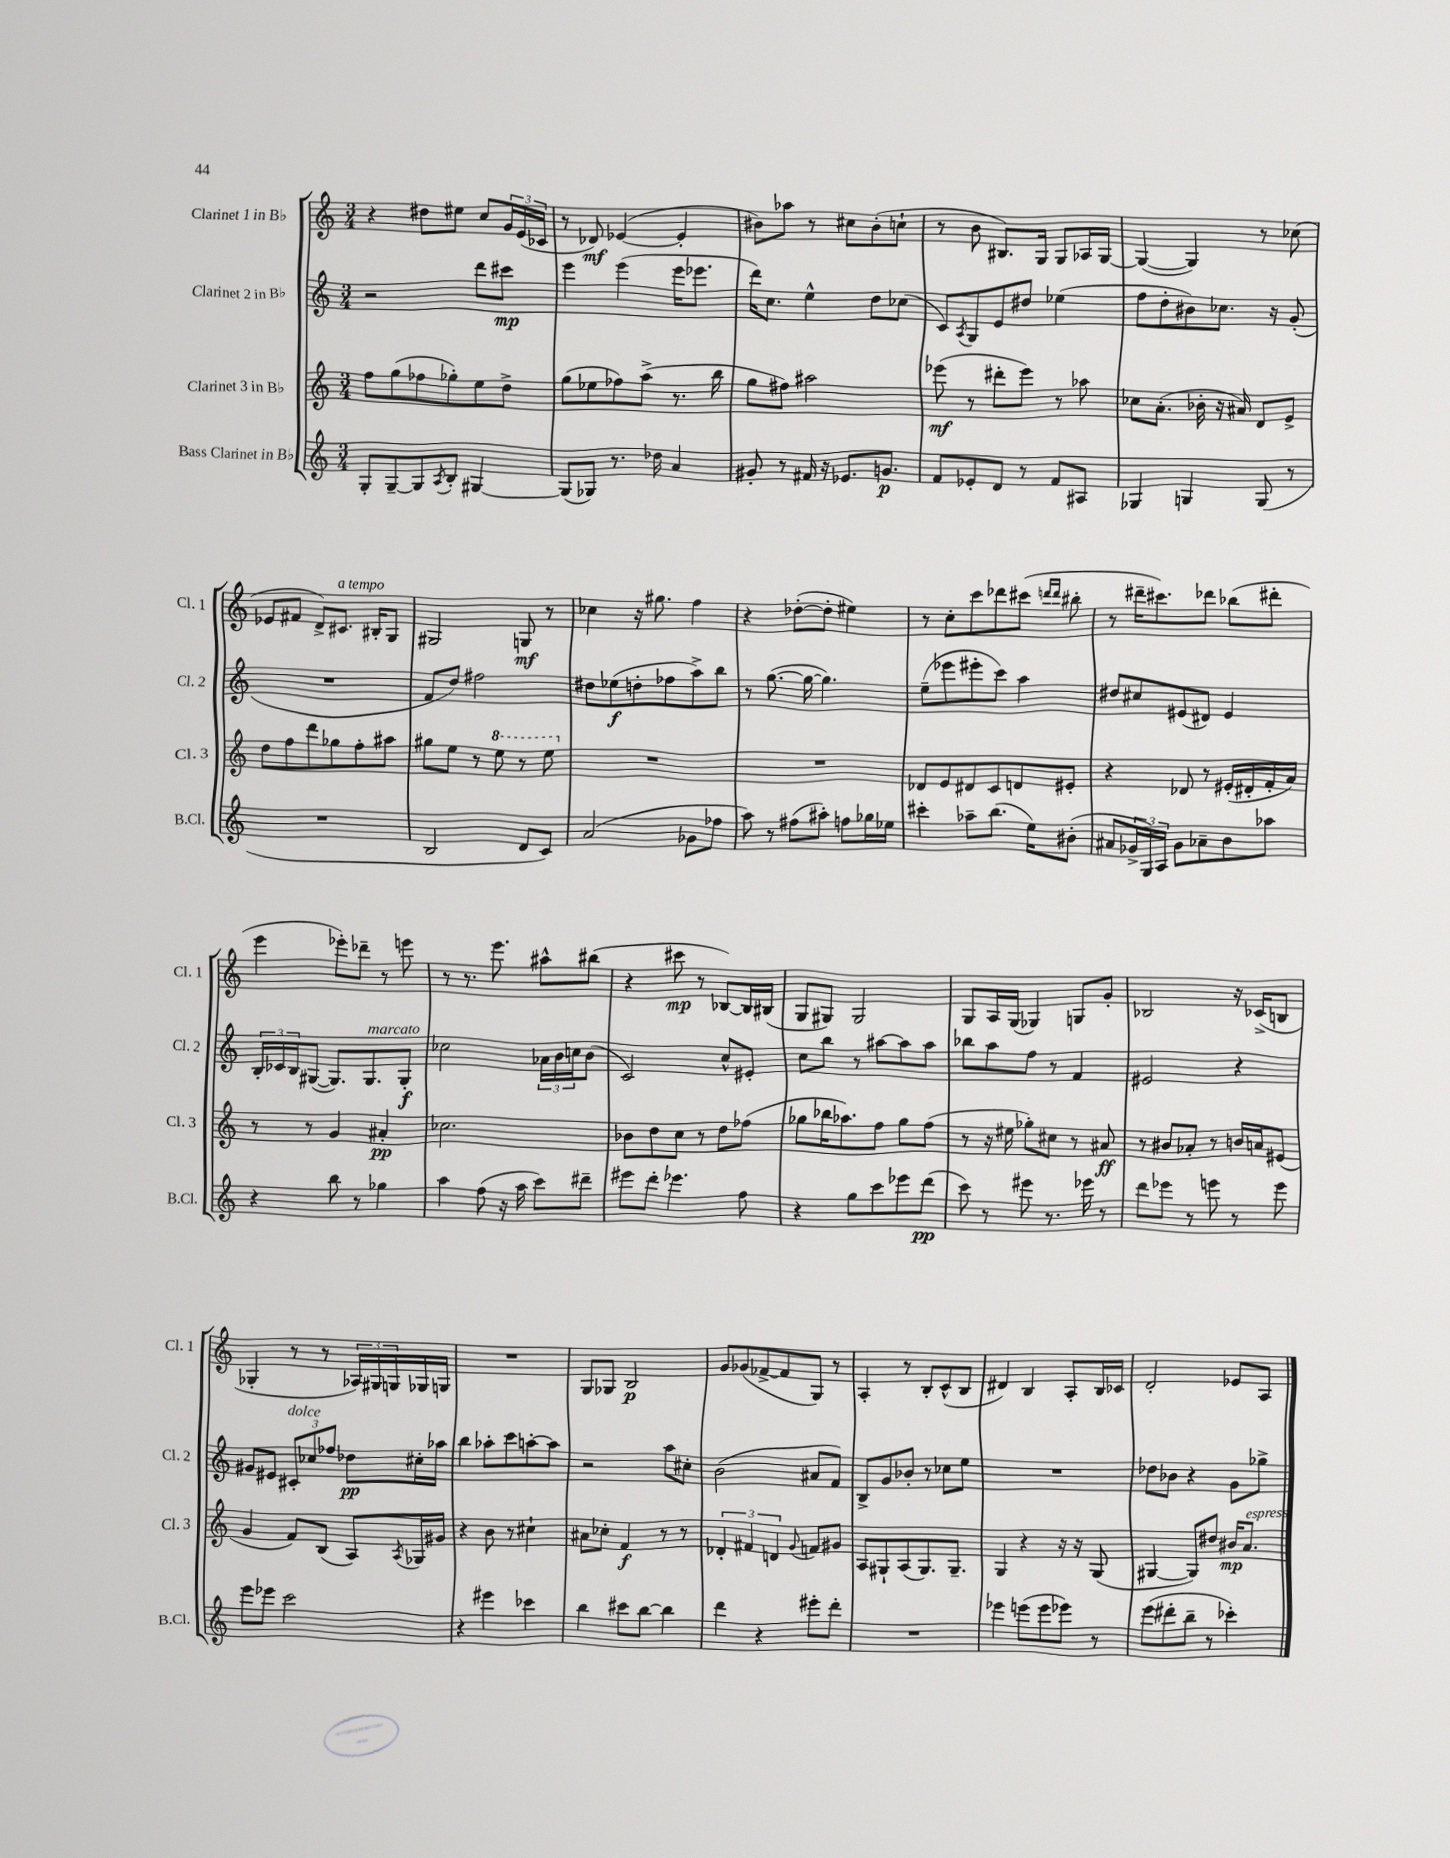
<<
\new StaffGroup <<
\new Staff = "s0" \with { instrumentName = "Clarinet 1 in Bb" shortInstrumentName = "Cl. 1" } {
    \clef treble \key c \major \numericTimeSignature \time 3/4
    r4 dis''8 eis''8 c''8 \tuplet 3/2 { g'16 e'16( ces'16 } |
    r8 des'8\mf) ees'4~( ees'4-. |
    bis'8) aes''8 r8 cis''8 bis'8-.( c''8-! |
    r8 b'8 bis8.) g16 g8 aes16 g16~ |
    g4~( g4) r8 ces''8( |
    ees'8 fis'8 d'8->) cis'8.^\markup { \italic "a tempo" } bis16-. g8 |
    gis2 g8\mf r8 |
    ces''4 r16 gis''8. f''4 |
    r4 des''8~-.( des''8-. eis''4) |
    r8 c''8-. c'''8 des'''8 cis'''8( \grace { d'''16 d'''16 } bis''8-. |
    r8 dis'''16-- cis'''8.) des'''8 bes''8( dis'''8-. |
    e'''4 ees'''8-.) des'''8-- r8 e'''8 |
    r8 r8. e'''8. ais''8-^ bis''8( |
    r4 cis'''8\mp r8 bes8~) bes16 bis16( |
    g8 gis8) gis2 |
    g8 a16 g16( ges4) g8 g'8-. |
    bes2 r16 ces'16->( b8 |
    ges4-. r8 r8 \tuplet 3/2 { aes16) gis16 g16 } ges16 g16 |
    R2. |
    g8 ges8 b2\p |
    g'8 ges'8( fes'8~-> fes'8 g8) r8 |
    a4-. r8 b8-. c'8-^( b8 |
    dis'4) b4 a8-. b16 ces'16 |
    d'2-. ees'8 a8 \bar "|." |
}
\new Staff = "s1" \with { instrumentName = "Clarinet 2 in Bb" shortInstrumentName = "Cl. 2" } {
    \clef treble \key c \major \numericTimeSignature \time 3/4
    r2 d'''8 cis'''8\mp |
    e'''4 e'''4( e'''16 ees'''8. |
    d'''16) c''8. e''4-^ d''8 ces''8( |
    c'8) \acciaccatura { a8 } g8 e'8 dis''8 ees''4( |
    f''8 d''8-. bis'8) ces''8. r16 g'8-.( |
    R2. |
    f'8 d''8) fis''2 |
    dis''8 ees''8\f( d''8-. fes''8 a''8->) b''8 |
    r8 g''8.~( g''16~ g''4.) |
    e''8--( ees'''8 eis'''8-. c'''8) a''4 |
    dis''8 cis''8 eis'8( dis'8) eis'4 |
    \tuplet 3/2 { b16-. ces'16 b16 } gis8~( gis8.) gis8.^\markup { \italic "marcato" } gis8-.\f |
    ces''2 \tuplet 3/2 { aes'16 b'16 c''16 } b'8( |
    c'2) c''8-^ eis'8-. |
    c''8 b''8 r8 ais''8~ ais''8 ais''8 |
    bes''8 a''8 f''8 r8 f'4 |
    eis'2 r4 |
    gis'8 eis'8 \tuplet 3/2 { cis'8-.^\markup { \italic "dolce" } ces''8 fes''8 } des''8\pp cis''16-. aes''16 |
    b''4 aes''8-. c'''8 a''8~-. a''8 |
    r2 a''8 cis''8-. |
    b'2( ais'8 f'8) |
    b8-> g'8 bes'8-. r8 ces''8 e''8 |
    R2. |
    des''8 bes'8 r4 g'8 ges''8-> \bar "|." |
}
\new Staff = "s2" \with { instrumentName = "Clarinet 3 in Bb" shortInstrumentName = "Cl. 3" } {
    \clef treble \key c \major \numericTimeSignature \time 3/4
    f''8 g''8( fes''8 ges''8-.) e''8 d''8-> |
    g''8( ees''8 fes''8) a''8->( r8. b''16 |
    g''8 fis''8) ais''2 |
    ees'''8\mf( r8 dis'''8-. ees'''8) r8 aes''8 |
    ces''8 a'8.-.( bes'16-. r16 ais'16) d'8 e'8-> |
    d''8 f''8 d'''8 ges''8 f''8-. ais''8 |
    gis''8 e''8 r8 \ottava #1 e'''8 r8 e'''8 \ottava #0 |
    R2. |
    R2. |
    des'8 e'8 dis'8 c'8 d'8 eis'8-. |
    r4 des'8 r8 eis'16-.( dis'16-. f'16-. a'16) |
    r8 r8 g'4 ais'4-.\pp |
    ces''2. |
    bes'8 d''8 c''8 r8 d''8 fes''8( |
    ges''8 bes''16 aes''8.) f''8 ges''8 f''8( |
    r8 r16 eis''16 ges''8-.) cis''8 r8 ais'8\ff |
    r8 bis'8 aes'8-. r8 b'16 a'16 eis'8( |
    g'4 f'8) b8( a8) \acciaccatura { a8 } ges16 gis'16 |
    r4 b'8 r8 cis''4-! |
    ais'8 ces''8-. f'4\f r8 r8 |
    \tuplet 3/2 { des'4-. fis'4 d'4 } \appoggiatura { g'8 } f'8 gis'8 |
    a8 gis8-! a8( gis8.) gis8.-- |
    g4 r4 r16 r16 g8( |
    gis4~ gis8) dis''8 bis'16\mp a'8.^\markup { \italic "espress." } \bar "|." |
}
\new Staff = "s3" \with { instrumentName = "Bass Clarinet in Bb" shortInstrumentName = "B.Cl." } {
    \clef treble \key c \major \numericTimeSignature \time 3/4
    g8-. g8~-- g8 \acciaccatura { a8 } b8-. gis4~ |
    gis8( ges8) r8. des''16 a'4 |
    gis'8-. r8 fis'16 r16 ees'8. g'8.\p |
    f'8 ees'8-. d'8 r8 f'8 ais8 |
    ges4 g4 g8( r8 |
    R2. |
    b2 d'8 c'8) |
    a'2( ges'8 fes''8 |
    a''8) r8 fis''8( ais''8-.) f''8 ges''16 ees''16 |
    cis'''4-. aes''8-- b''8.( e''16) bis'8-.( |
    ais'8 \tuplet 3/2 { ges'16-> g16) a16 } ges'8 aes'8-- b'8 aes''8 |
    r4 b''8 r8 ges''4 |
    a''4 f''8( r16 a''16 c'''8) dis'''8-- |
    eis'''8 d'''8-. ees'''4. f''8 |
    r4 g''8 c'''8 ees'''8 d'''8\pp( |
    c'''8) r8 eis'''8 r8. ees'''16 r8 |
    d'''8 ees'''8 r8 e'''8 r8 e'''8 |
    e'''8 ees'''8 c'''2 |
    r4 eis'''4 ces'''4 |
    b''4 cis'''8 b''8~ b''4 |
    d'''4 r4 eis'''8-. d'''8-. |
    R2. |
    ees'''4 e'''8( e'''8 ees'''8) r8 |
    e'''8( dis'''8-. b''8-- r8 ces'''4-.) \bar "|." |
}
>>
>>
\layout { \context { \Score \remove "Bar_number_engraver" } }
